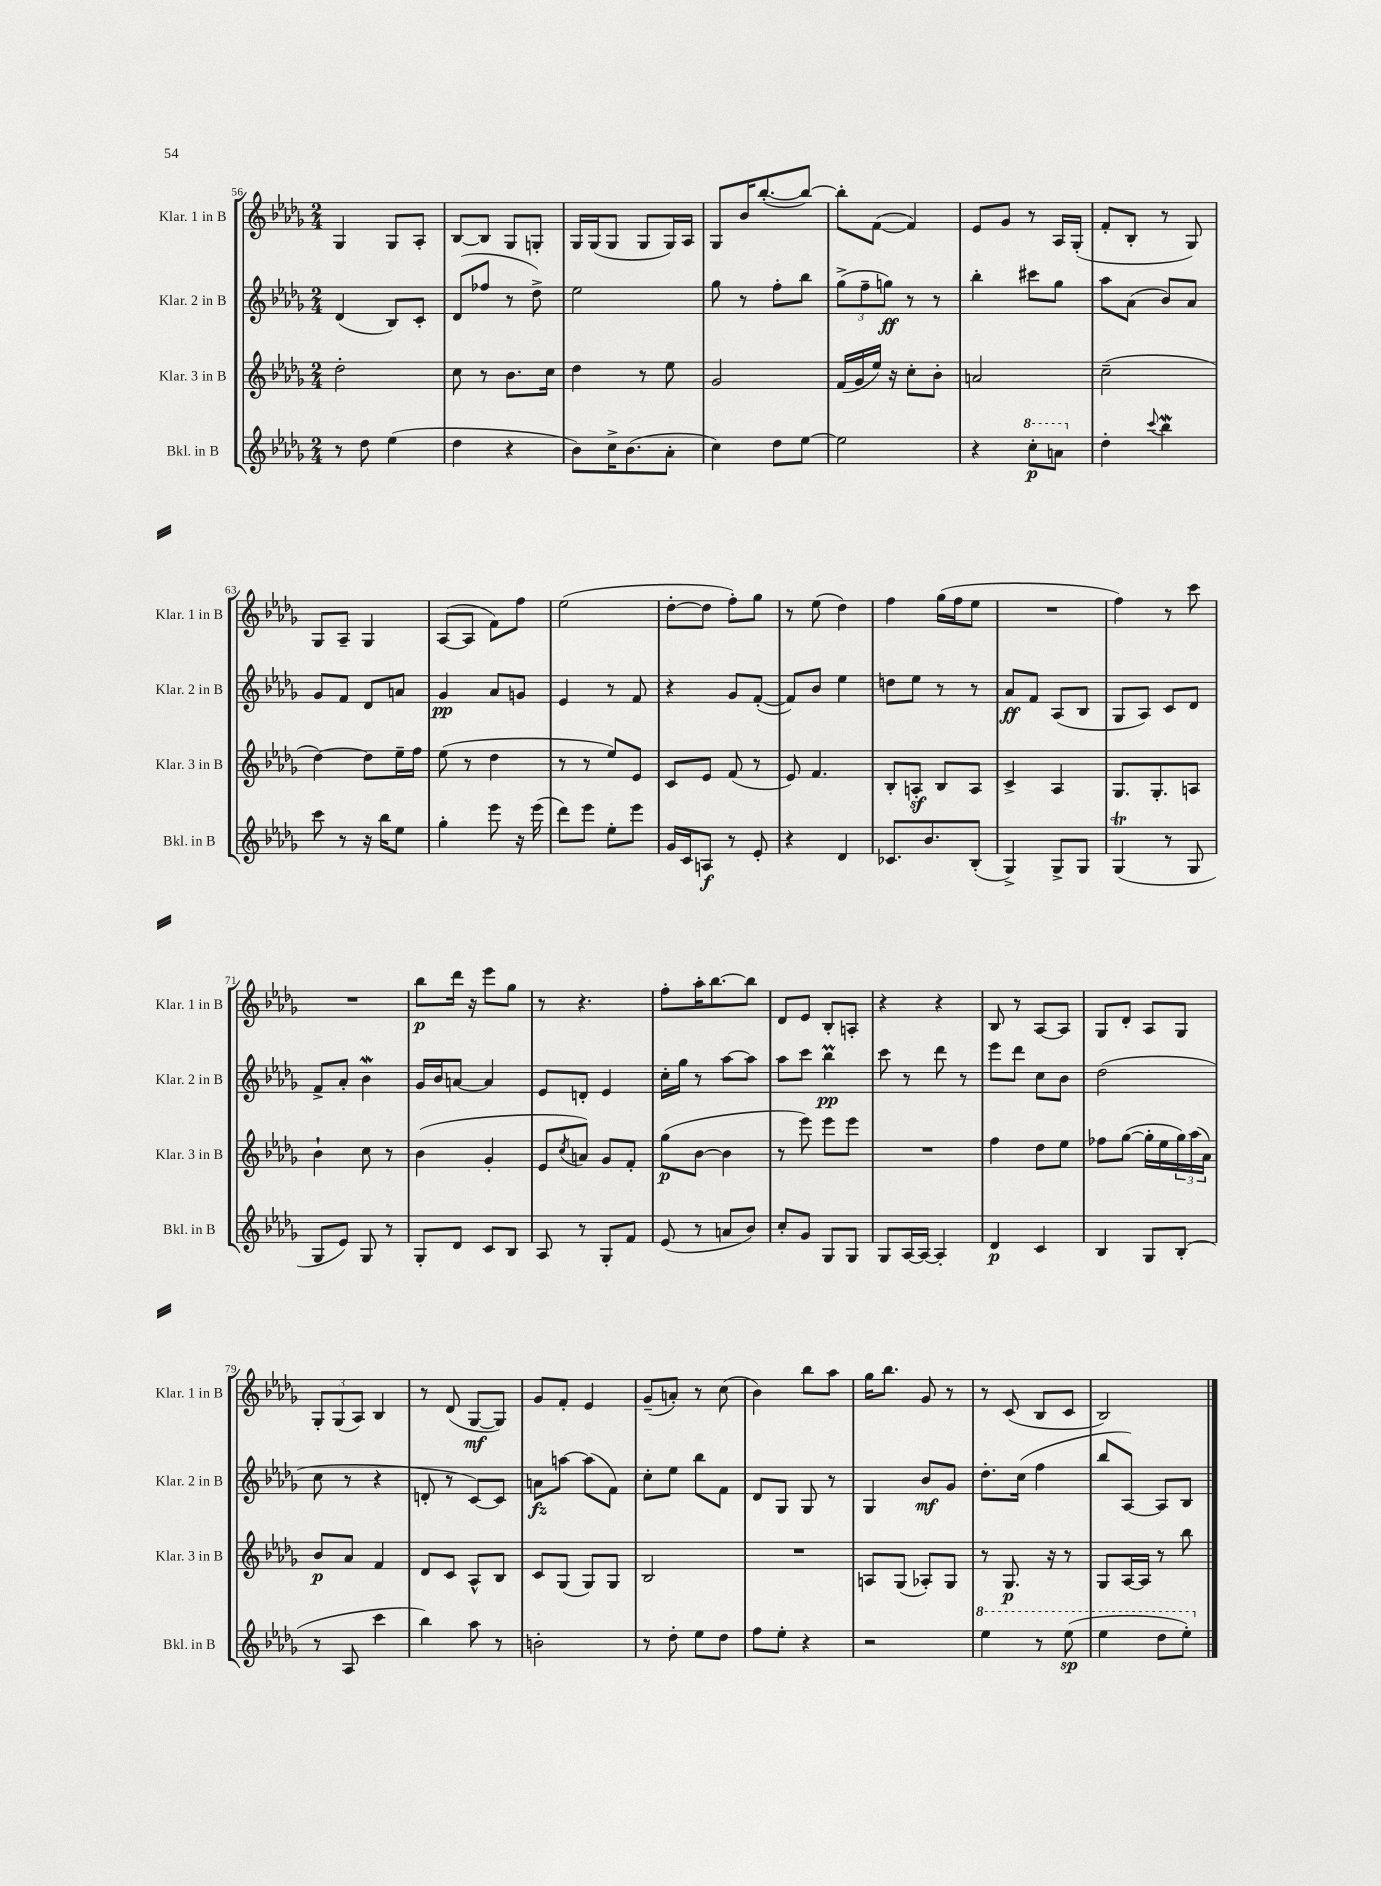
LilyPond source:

<<
\new StaffGroup <<
\new Staff = "s0" \with { instrumentName = "Klar. 1 in B" shortInstrumentName = "Klar. 1 in B" } {
    \clef treble \key des \major \numericTimeSignature \time 2/4
    ges4 ges8 aes8-. |
    bes8~ bes8 ges8 g8-. |
    ges16 ges16( ges8 ges8 ges16) aes16 |
    ges8 bes'16 bes''8.~-.( bes''8~) |
    bes''8-. f'8~( f'4) |
    ees'8 ges'8 r8 aes16 ges16-.( |
    f'8-. bes8-. r8 ges8) |
    ges8 aes8-- ges4 |
    aes8~( aes8 f'8) f''8 |
    ees''2( |
    des''8~-. des''8 f''8-.) ges''8 |
    r8 ees''8( des''4) |
    f''4 ges''16( f''16 ees''8 |
    R2 |
    f''4) r8 c'''8 |
    R2 |
    bes''8\p des'''16 r16 ees'''8 ges''8 |
    r8 r4. |
    f''8-. aes''16-. bes''8.~ bes''8 |
    des'8 ees'8 bes8-. a8-. |
    r4 r4 |
    bes8 r8 aes8~ aes8 |
    ges8 des'8-. aes8 ges8 |
    \tuplet 3/2 { ges8-. ges8( aes8) } bes4 |
    r8 des'8( ges8~\mf ges8) |
    ges'8 f'8-. ees'4 |
    ges'8--( a'8-.) r8 c''8( |
    bes'4) bes''8 aes''8 |
    ges''16 bes''8. ges'8 r8 |
    r8 c'8( bes8 c'8 |
    bes2) \bar "|." |
}
\new Staff = "s1" \with { instrumentName = "Klar. 2 in B" shortInstrumentName = "Klar. 2 in B" } {
    \clef treble \key des \major \numericTimeSignature \time 2/4
    des'4( bes8) c'8-. |
    des'8( fes''8 r8 des''8->) |
    ees''2 |
    ges''8 r8 f''8-. bes''8 |
    \tuplet 3/2 { ges''8->( f''8-- g''8\ff) } r8 r8 |
    bes''4-. cis'''8 ges''8 |
    aes''8 aes'8( bes'8) aes'8 |
    ges'8 f'8 des'8 a'8 |
    ges'4\pp aes'8 g'8 |
    ees'4 r8 f'8 |
    r4 ges'8 f'8~-.( |
    f'8) bes'8 ees''4 |
    d''8 ees''8 r8 r8 |
    aes'8\ff f'8 aes8( bes8 |
    ges8 aes8) c'8 des'8 |
    f'8-> aes'8-. bes'4\mordent |
    ges'16 bes'16 a'8~ a'4 |
    ees'8 d'8-. ees'4 |
    c''16-. ges''16 r8 aes''8~ aes''8 |
    aes''8 c'''8 bes''4\prall\pp |
    c'''8 r8 des'''8 r8 |
    ees'''8 des'''8 c''8 bes'8 |
    des''2( |
    c''8 r8 r4 |
    d'8-. r8 c'8~) c'8 |
    a'8\fz a''8~ a''8( f'8) |
    c''8-. ees''8 bes''8 f'8 |
    des'8 ges8 ges8 r8 |
    ges4 bes'8\mf ges'8 |
    des''8.-. c''16( f''4 |
    bes''8 aes8~) aes8 bes8 \bar "|." |
}
\new Staff = "s2" \with { instrumentName = "Klar. 3 in B" shortInstrumentName = "Klar. 3 in B" } {
    \clef treble \key des \major \numericTimeSignature \time 2/4
    des''2-. |
    c''8 r8 bes'8. c''16 |
    des''4 r8 ees''8 |
    ges'2 |
    f'16( ges'16 ees''16) r16 c''8-. bes'8-. |
    a'2 |
    c''2--( |
    des''4~) des''8 ees''16-- f''16 |
    ees''8( r8 des''4 |
    r8 r8 ees''8) ees'8 |
    c'8 ees'8 f'8( r8 |
    ees'8) f'4. |
    bes8-. a8-.\sf bes8 a8 |
    c'4-> aes4 |
    ges8. ges8.-. a8 |
    bes'4-! c''8 r8 |
    bes'4( ges'4-. |
    ees'8 \acciaccatura { c''8 } a'8) ges'8 f'8-. |
    ges''8\p( bes'8~ bes'4 |
    r8 ees'''8) ees'''8 ees'''8 |
    R2 |
    f''4 des''8 ees''8 |
    fes''8 ges''8~( ges''16-. ees''16 \tuplet 3/2 { ges''16) aes''16( aes'16) } |
    bes'8\p aes'8 f'4 |
    des'8 c'8 aes8-^ bes8 |
    c'8 ges8( ges8) ges8 |
    bes2 |
    R2 |
    a8 ges8( aes8-.) ges8 |
    r8 ges8.\p r16 r8 |
    ges8 aes16~ aes16 r8 bes''8 \bar "|." |
}
\new Staff = "s3" \with { instrumentName = "Bkl. in B" shortInstrumentName = "Bkl. in B" } {
    \clef treble \key des \major \numericTimeSignature \time 2/4
    r8 des''8 ees''4( |
    des''4 r4 |
    bes'8) c''16-> bes'8.( aes'8-. |
    c''4) des''8 ees''8~ |
    ees''2 |
    r4 \ottava #1 c'''8-.\p a''8 \ottava #0 |
    des''4-. \appoggiatura { c'''8 } bes''4\mordent |
    c'''8 r8 r16 bes''16 ees''8 |
    ges''4-. ees'''8 r16 ees'''16( |
    des'''8) ees'''8 ees''8-. ees'''8 |
    ges'16 c'16 a8\f r8 ees'8-. |
    r4 des'4 |
    ces'8. bes'8. bes8-.( |
    ges4->) ges8-> ges8 |
    ges4\trill( r8 ges8 |
    ges8 ees'8) ges8 r8 |
    ges8-. des'8 c'8 bes8 |
    aes8 r8 ges8-. f'8 |
    ees'8( r8 a'8 bes'8) |
    c''8-. ges'8 ges8 ges8 |
    ges8 aes16~ aes16~ aes4-. |
    des'4\p c'4 |
    bes4 ges8 bes8-.( |
    r8 aes8 c'''4 |
    bes''4) aes''8 r8 |
    b'2-. |
    r8 des''8-. ees''8 des''8 |
    f''8 ees''8-. r4 |
    r2 |
    \ottava #1 ees'''4 r8 ees'''8\sp( |
    ees'''4 des'''8 ees'''8-.) \ottava #0 \bar "|." |
}
>>
>>
\layout { \context { \Score currentBarNumber = #56 } }
